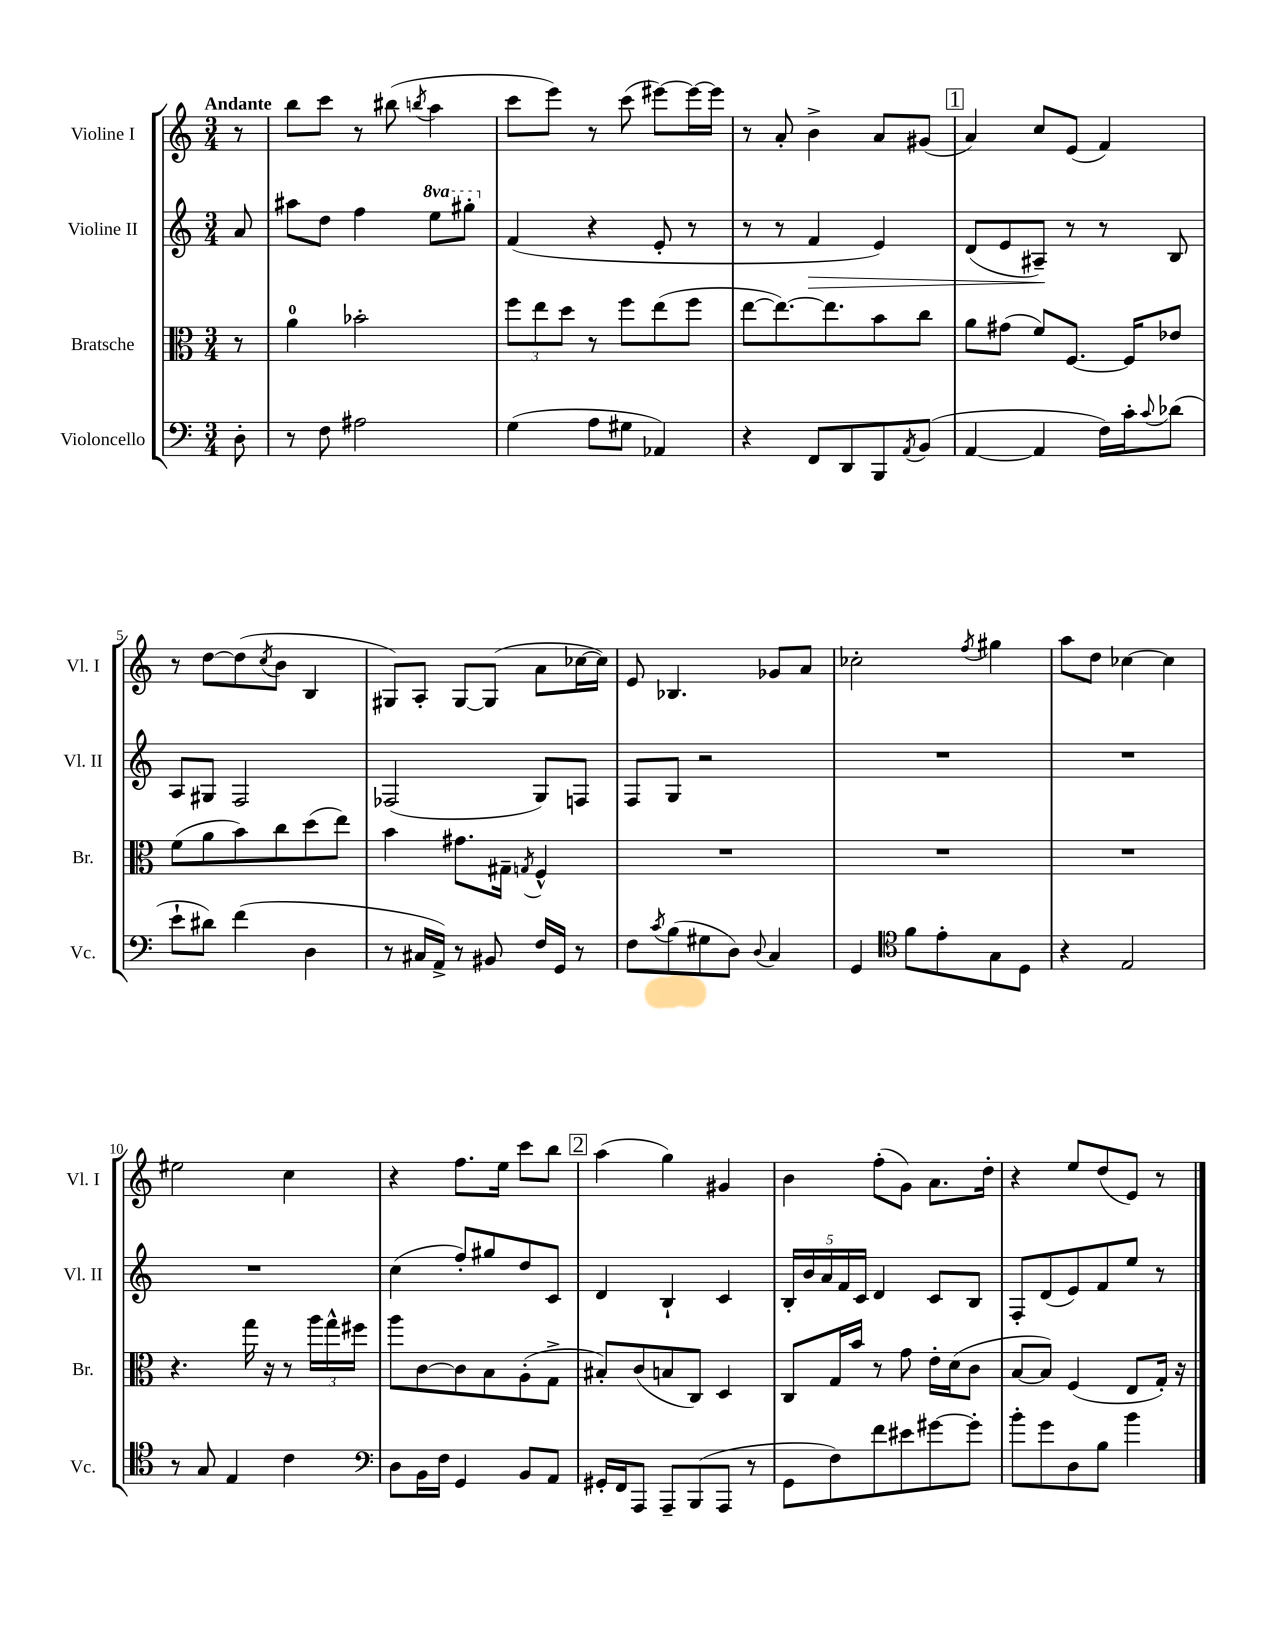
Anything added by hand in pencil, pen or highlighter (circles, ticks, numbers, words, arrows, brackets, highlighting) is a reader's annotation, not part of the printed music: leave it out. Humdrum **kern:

**kern	**kern	**kern	**kern
*staff4	*staff3	*staff2	*staff1
*clefF4	*clefC3	*clefG2	*clefG2
*k[]	*k[]	*k[]	*k[]
*M3/4	*M3/4	*M3/4	*M3/4
8D'	8r	8a	8r
=	=	=	=
8r	4a	8aa#	8bb
8F	.	8dd	8ccc
2A#	2b-'	4ff	8r
.	.	.	(8bb#
.	.	.	8qbb
.	.	8eee	4aa
.	.	8ggg#'	.
=	=	=	=
(4G	12ff	(4f	8ccc
.	12ee	.	.
.	.	.	8eee)
.	12dd	.	.
8A	8r	4r	8r
8G#	8ff	.	(8ccc
4AA-)	(8ee	8e'	[8eee#)
.	8ff	8r	16eee#_
.	.	.	16eee#]
=	=	=	=
4r	[8ee	8r	8r
.	8.ee_)	8r	8a'
8FF	.	4f	4b^
.	8.ee]	.	.
8DD	.	.	.
8BBB	8b	4e)	8a
8qAA	.	.	.
(8BB	8cc	.	(8g#
=	=	=	=
[4AA	8a	(8d	4a)
.	(8g#	8e	.
4AA]	8f)	8A#~)	8cc
.	[8.F	8r	(8e
16F)	.	8r	4f)
16c'	16F]	.	.
8qqc	.	.	.
(8d-	8e-	8B	.
=	=	=	=
8e`	(8f	8A	8r
8d#)	8a	8G#	[8dd
(4f	8b)	2F	(8dd]
.	.	.	8qcc
.	8cc	.	8b
4D	(8dd	.	4B
.	8ee)	.	.
=	=	=	=
8r	4b	(2F-	8G#)
16C#	.	.	8A'
16AA^)	.	.	.
8r	8.g#	.	[8G#
8BB#	.	.	(8G#]
.	16G#~	.	.
.	8qG	.	.
16F	4F^^	8G)	8a
16GG	.	.	.
8r	.	8F	[16cc-
.	.	.	16cc-])
=	=	=	=
8F	2.r	8F	8e
8qc	.	.	.
(8B	.	8G	4.B-
8G#	.	2r	.
8D)	.	.	.
8qqD	.	.	.
4C	.	.	8g-
.	.	.	8a
=	=	=	=
4GG	2.r	2.r	2cc-'
*clefC4	*	*	*
8f	.	.	.
8e'	.	.	.
.	.	.	8qff
8G	.	.	4gg#
8D	.	.	.
=	=	=	=
4r	2.r	2.r	8aa
.	.	.	8dd
2E	.	.	[4cc-
.	.	.	4cc-]
=	=	=	=
8r	4.r	2.r	2ee#
8G	.	.	.
4E	.	.	.
.	16gg	.	.
.	16r	.	.
4c	8r	.	4cc
.	24aa	.	.
.	24gg^^	.	.
.	24ff#	.	.
=	=	=	=
*clefF4	*	*	*
8D	8aa	(4cc	4r
16BB	[8c	.	.
16F	.	.	.
4GG	8c]	8ff')	8.ff
.	8B	8gg#	.
.	.	.	16ee
8BB	(8A'	8dd	8ccc
8AA	8G^	8c	8bb
=	=	=	=
16GG#'	8B#')	4d	(4aa
16FF	.	.	.
8AAA	(8c	.	.
8AAA~	8B	4B`	4gg)
(8BBB	8C)	.	.
8AAA	4D	4c	4g#
8r	.	.	.
=	=	=	=
8GG	8C	20B'	4b
.	.	20b	.
.	.	20a	.
8F)	16G	.	.
.	.	20f	.
.	16b	.	.
.	.	20c	.
8f	8r	4d	(8ff'
8e#	8g	.	8g)
[8g#	16e'	8c	8.a
.	(16d	.	.
8g#']	8c	8B	.
.	.	.	16dd'
=	=	=	=
8b'	[8B	8F'	4r
8g	8B])	(8d	.
8D	(4F	8e)	8ee
8B	.	8f	(8dd
4b	8E	8ee	8e)
.	16G')	8r	8r
.	16r	.	.
==	==	==	==
*-	*-	*-	*-
